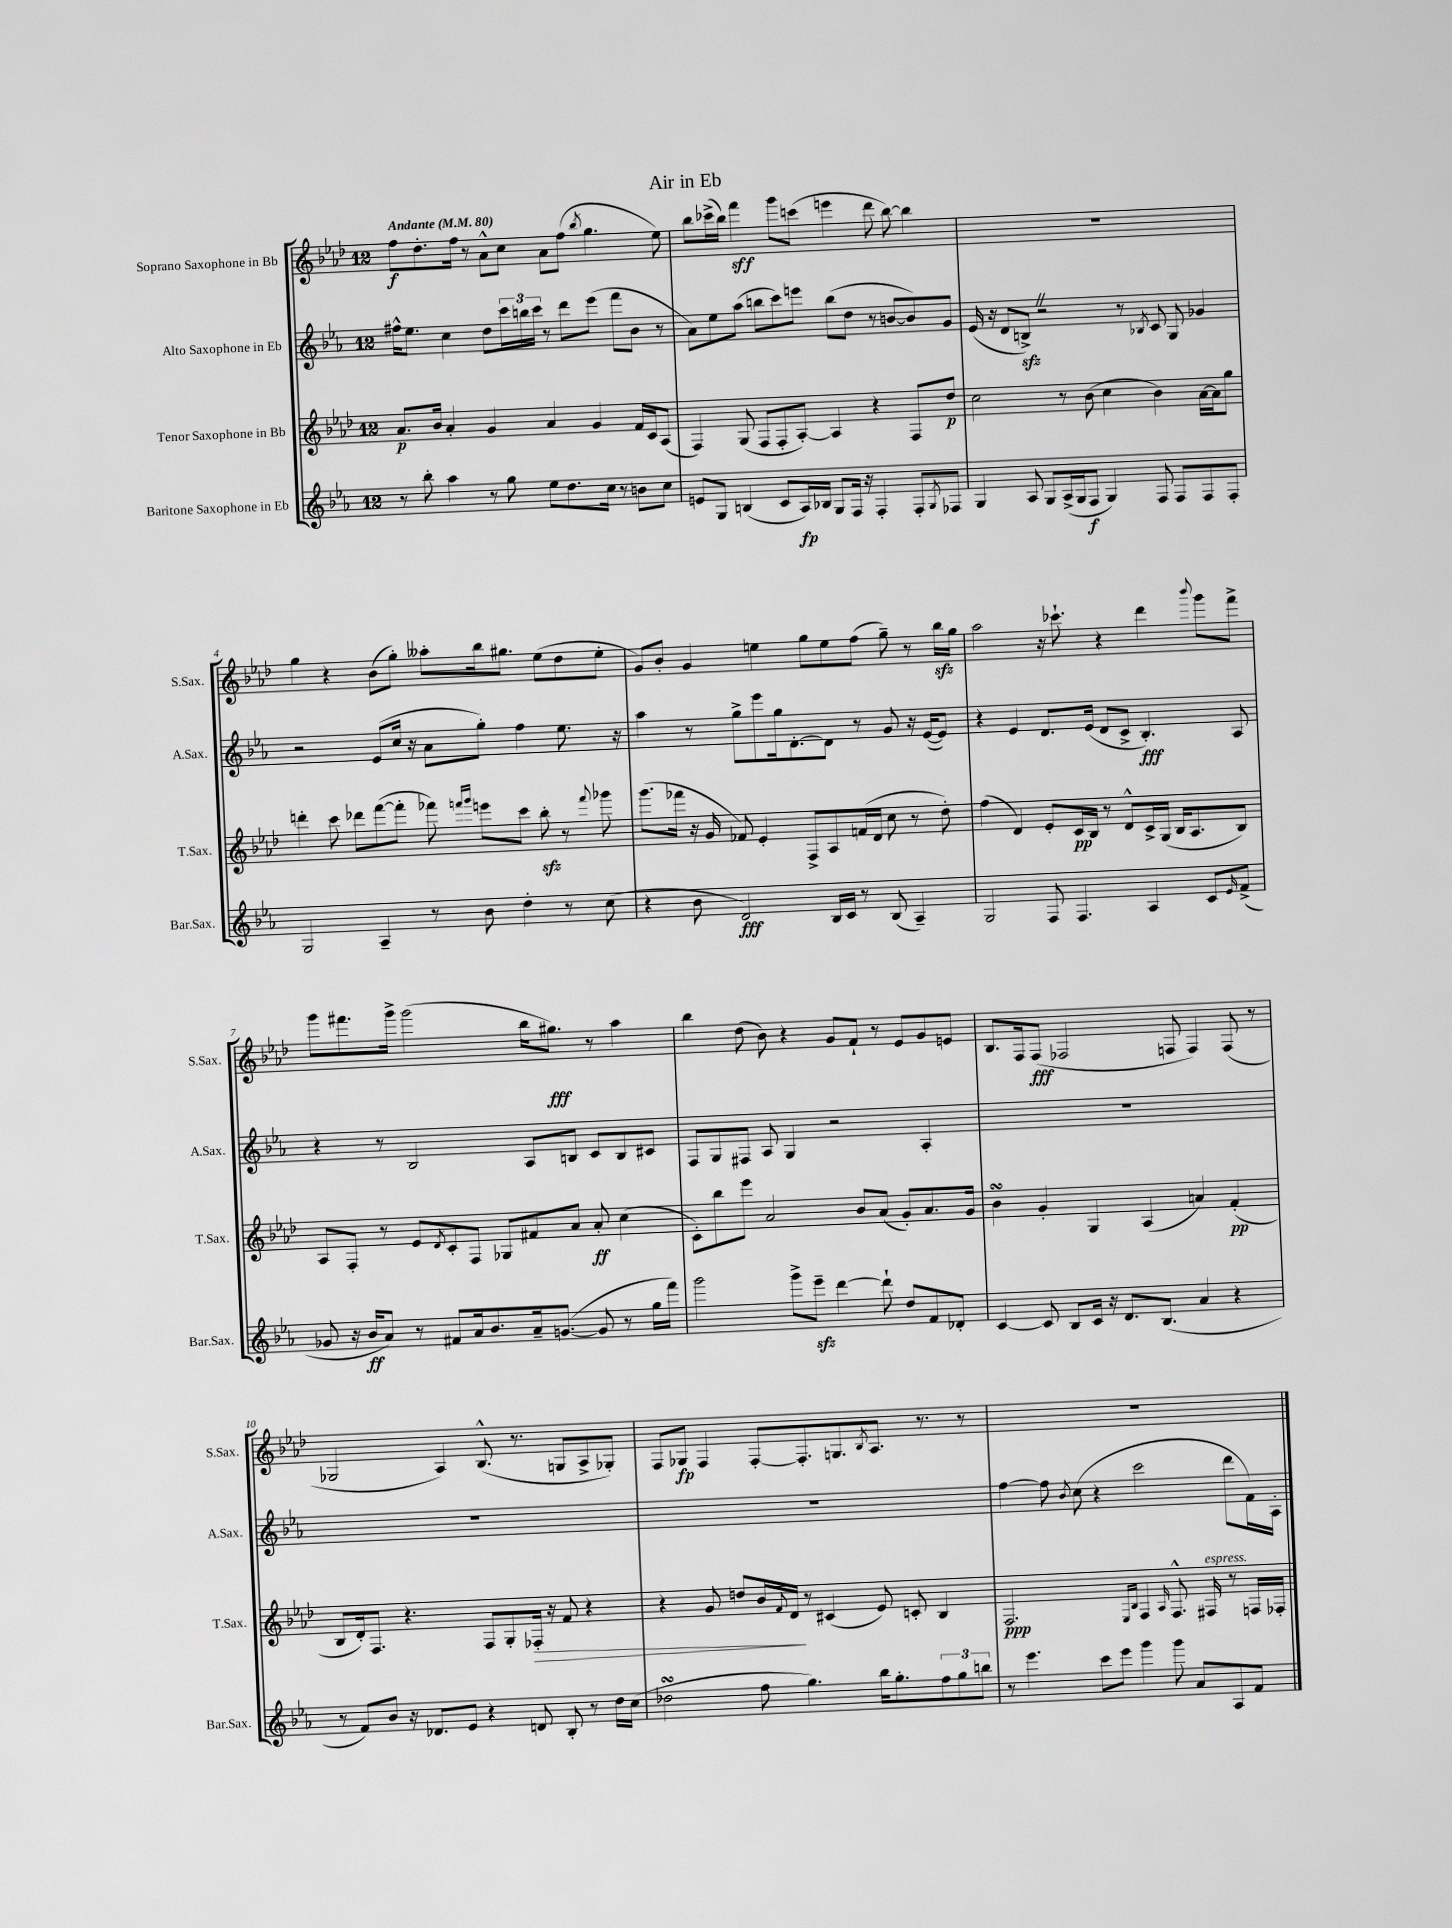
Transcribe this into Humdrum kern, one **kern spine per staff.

**kern	**kern	**kern	**kern
*staff4	*staff3	*staff2	*staff1
*clefG2	*clefG2	*clefG2	*clefG2
*k[b-e-a-]	*k[b-e-a-d-]	*k[b-e-a-]	*k[b-e-a-d-]
*M12/8	*M12/8	*M12/8	*M12/8
*MM80	*MM80	*MM80	*MM80
8r	8.a-/L	16ff#^^\LK	8ff\L
.	.	8.ee-\J	.
8bb-'\	.	.	8.dd-'\
.	16b-/Jk	.	.
4aa-\	4a-'/	4cc\	.
.	.	.	16ff\Jk
.	.	.	8r
8r	4g/	8dd\L	8a-^^\L
8gg\	.	24ccc\L	8cc\J
.	.	24bb\	.
.	.	24ccc\JJ	.
8ee-\L	4a-/	8r	8a-\L
8.dd\	.	8ddd\L	(8ff\J
.	.	.	8qbb-/
.	4g/	(8eee-\J	4.gg\
16cc\Jk	.	.	.
8r	.	8fff\L	.
8b\L	16f/LL	8b-\J	.
.	16c/J	.	.
8cc\J	(8A-/J	8r	8ee-\)
=	=	=	=
8e/L	4F/)	8a-\L)	8bb-\L
8G/J	.	8ee-\	(16ccc-^\L
.	.	.	16bb-\JJ)
(4B/	(8G/	(8aa-\J	4fff\
.	8F/L	8bb\L	.
8c/L	8F'/	8ccc\)	8ggg\L
16A-/L)	[8A-'/J)	8eee\J	(8ccc\J
16B-/JJ	.	.	.
8G/L	4A-/]	(8bb\L	4eee\
16F/Jk	.	8dd\J	.
16r	.	.	.
4F'/	4r	8r	8ddd-\
.	.	[8b/L	[8bb-\)
8F'/L	8F/L	8b/])	4bb-\]
8qG/	.	.	.
8F-/J	8dd-/J	8g/J	.
=	=	=	=
4G/	2cc\	(16e-/	1.r
.	.	16r	.
.	.	8d/L	.
8A-/	.	8B^/J)	.
8G/L	.	2r	.
(16A-^/L	8r	.	.
16G/J	.	.	.
8F/J	(8b-\	.	.
4G/)	4cc\	.	.
.	.	8r	.
.	.	8qB-/	.
8F/	4b-\)	8c/	.
8F/L	.	8G/	.
8F/	[16a-\LL	4g-/	.
.	16a-\]J	.	.
8F'/J	8gg\J	.	.
=	=	=	=
2G/	4ddd'\	2r	4gg\
.	8ccc\	.	4r
.	8ddd-\L	.	.
4A-~/	([8fff\	(8e-/L	(8b-\L
.	8fff'\]J	16cc/Jk	8gg'\J)
.	.	16r	.
8r	8fff-\)	8a-\L	8aa--'\L
.	16qqfff/LL	.	.
.	16qqggg/JJ	.	.
8b-\	8eee\L	8gg'\J)	16bb-\k
.	.	.	8.gg#\J
4dd'\	8ccc\J	4ff\	.
.	8bb-'\	.	(8ee-\L
8r	8r	8.ee-\	8dd-\
.	8qqfff/	.	.
(8cc\	8ggg-\	.	8ee-'\J
.	.	16r	.
=	=	=	=
4r	(8.ggg\L	4aa-\	8g/L)
.	.	.	8b-'/J
.	16fff-\Jk	.	.
8b-\	16r	8r	4g/
.	16g/	.	.
2d/)	8f-/)	8gg^\L	.
.	4e-'/	8eee-\	4ee\
.	.	16gg\k	.
.	.	[8.d'\	.
.	8F^/L	.	8gg\L
16B-/LL	8A-/	8d\]J	8ee\
16c/JJ	.	.	.
8r	(16f/L	8r	(8ff\J
.	16d-/JJ	.	.
(8B-/	8cc\	8g/	8gg~\)
4A-~/)	8r	16r	8r
.	.	([16e-/LK	.
.	8dd-'\)	8e-/]J)	16bb-\LL
.	.	.	16gg\JJ
=	=	=	=
2G/	(4ff\	4r	2aa-\
.	4d-/)	4e-/	.
8F/	8e-'/L	8.d/L	16r
.	.	.	8.ccc-`\
4.F/	16c/L	.	.
.	16B-/JJ	(16e-/Jk	.
.	8r	8d/L	4r
.	8d-^^/L	8c^/J	.
4A-/	16c^/L	4.B-'/)	4ddd-\
.	(16G/JJ	.	.
.	16B-/LK	.	.
.	8.A-/	.	.
.	.	.	8qqbbb-/
8c/L	.	.	8ggg\L
16qqe-/	.	.	.
(8f^/J	8B-/J)	8A-/	8fff^\J
=	=	=	=
8g-/	8A-/L	4r	8ggg\L
16r	8F'/J	.	8.fff#\
16b-/LK	.	.	.
8a-/J)	8r	8r	.
.	.	.	16ggg^\Jk
8r	8e-/L	2B-/	(2ggg\
.	8qd-/	.	.
8f#/L	8c'/	.	.
16a-/k	8F/J	.	.
8.b-/	.	.	.
.	8G-/L	.	.
16a-~/k	8f#/	8A-/L	16bb-\LK
([8.g/J	.	.	8.gg#\J)
.	8a-/J	8B/J	.
8g/]	8a-'/	8c/L	8r
8r	(4cc\	8B/	4aa-\
16gg\LL	.	8c#/J	.
16fff\JJ)	.	.	.
=	=	=	=
2ggg\	8c'\L)	8F/L	4bb-\
.	8bb-\	8G/	.
.	8eee-\J	8F#/J	(8dd-\
.	2a-/	8A-/	8b-\)
8ggg^\L	.	4G/	4r
8eee-~\J	.	.	.
[4ddd\	.	2r	8g/L
.	8b-/L	.	8f`/J
8ddd`\]	(8a-/J	.	8r
8dd/L	8g'/L)	.	8e-/L
8f/	8.a-/	4A-'/	8g/
8d-'/J	.	.	8e/J
.	16g/Jk	.	.
=	=	=	=
[4c/	4b-\	1.r	8.B-/L
.	.	.	16F/k
8c/]	4g'/	.	(8F/J
8B-/L	.	.	2F-/
16c/Jk	4G/	.	.
16r	.	.	.
8.d/L	.	.	.
.	(4A-/	.	.
(8.B-/J	.	.	.
.	.	.	8F/
4a-/	4a/)	.	4F/)
4r	(4f'/	.	(8F/
.	.	.	8r
=	=	=	=
8r	8B-/L	1.r	2G-/
8f/L)	16d-'/k)	.	.
.	8.F/J	.	.
8b-/J	.	.	.
16r	4.r	.	.
8.d-/L	.	.	.
.	.	.	4A-/)
8e-/J	.	.	.
4r	8F/L	.	(8.B-^^/
.	8G'/	.	.
.	.	.	8.r
8d/	16F-'/Jk	.	.
.	16r	.	.
8B-'/	8f/	.	8G/L
8r	4r	.	8A-^/
16dd\LL	.	.	8G-'/J)
(16cc\JJ	.	.	.
=	=	=	=
2dd-\	4r	1.r	8F/L
.	.	.	8G-/J
.	8g/	.	4F/
.	8dd/L	.	.
8ff\	16b-/L	.	[8F'/L
.	8qqf/	.	.
.	16d-/JJ	.	.
4.gg\)	8r	.	8.F'/]
.	(4c#/	.	.
.	.	.	8.G/
.	.	.	8qB-/
16bb-\LK	8e-/)	.	8.A-/J
8.gg'\	.	.	.
.	8c'/	.	.
.	.	.	8.r
12ff\	4B-/	.	.
12gg\	.	.	.
.	.	.	8r
12bb\J	.	.	.
=	=	=	=
8r	2.F/	[4ff\	1.r
4.eee-\	.	.	.
.	.	8ff\]	.
.	.	8qb-/	.
.	.	(8cc\	.
8ccc\L	.	4r	.
8eee-\J	.	.	.
.	16qqE-/LL	.	.
.	16qqB-/JJ	.	.
4ggg\	4F/	2ccc\	.
.	16qqA-/	.	.
8ggg\	8.F^^/	.	.
8a-/L	.	.	.
.	16F#/	.	.
8A-/	8r	8ddd\L	.
8f/J	16F/LL	16f\L)	.
.	16F-'/JJ	16A-'\JJ	.
==	==	==	==
*-	*-	*-	*-
